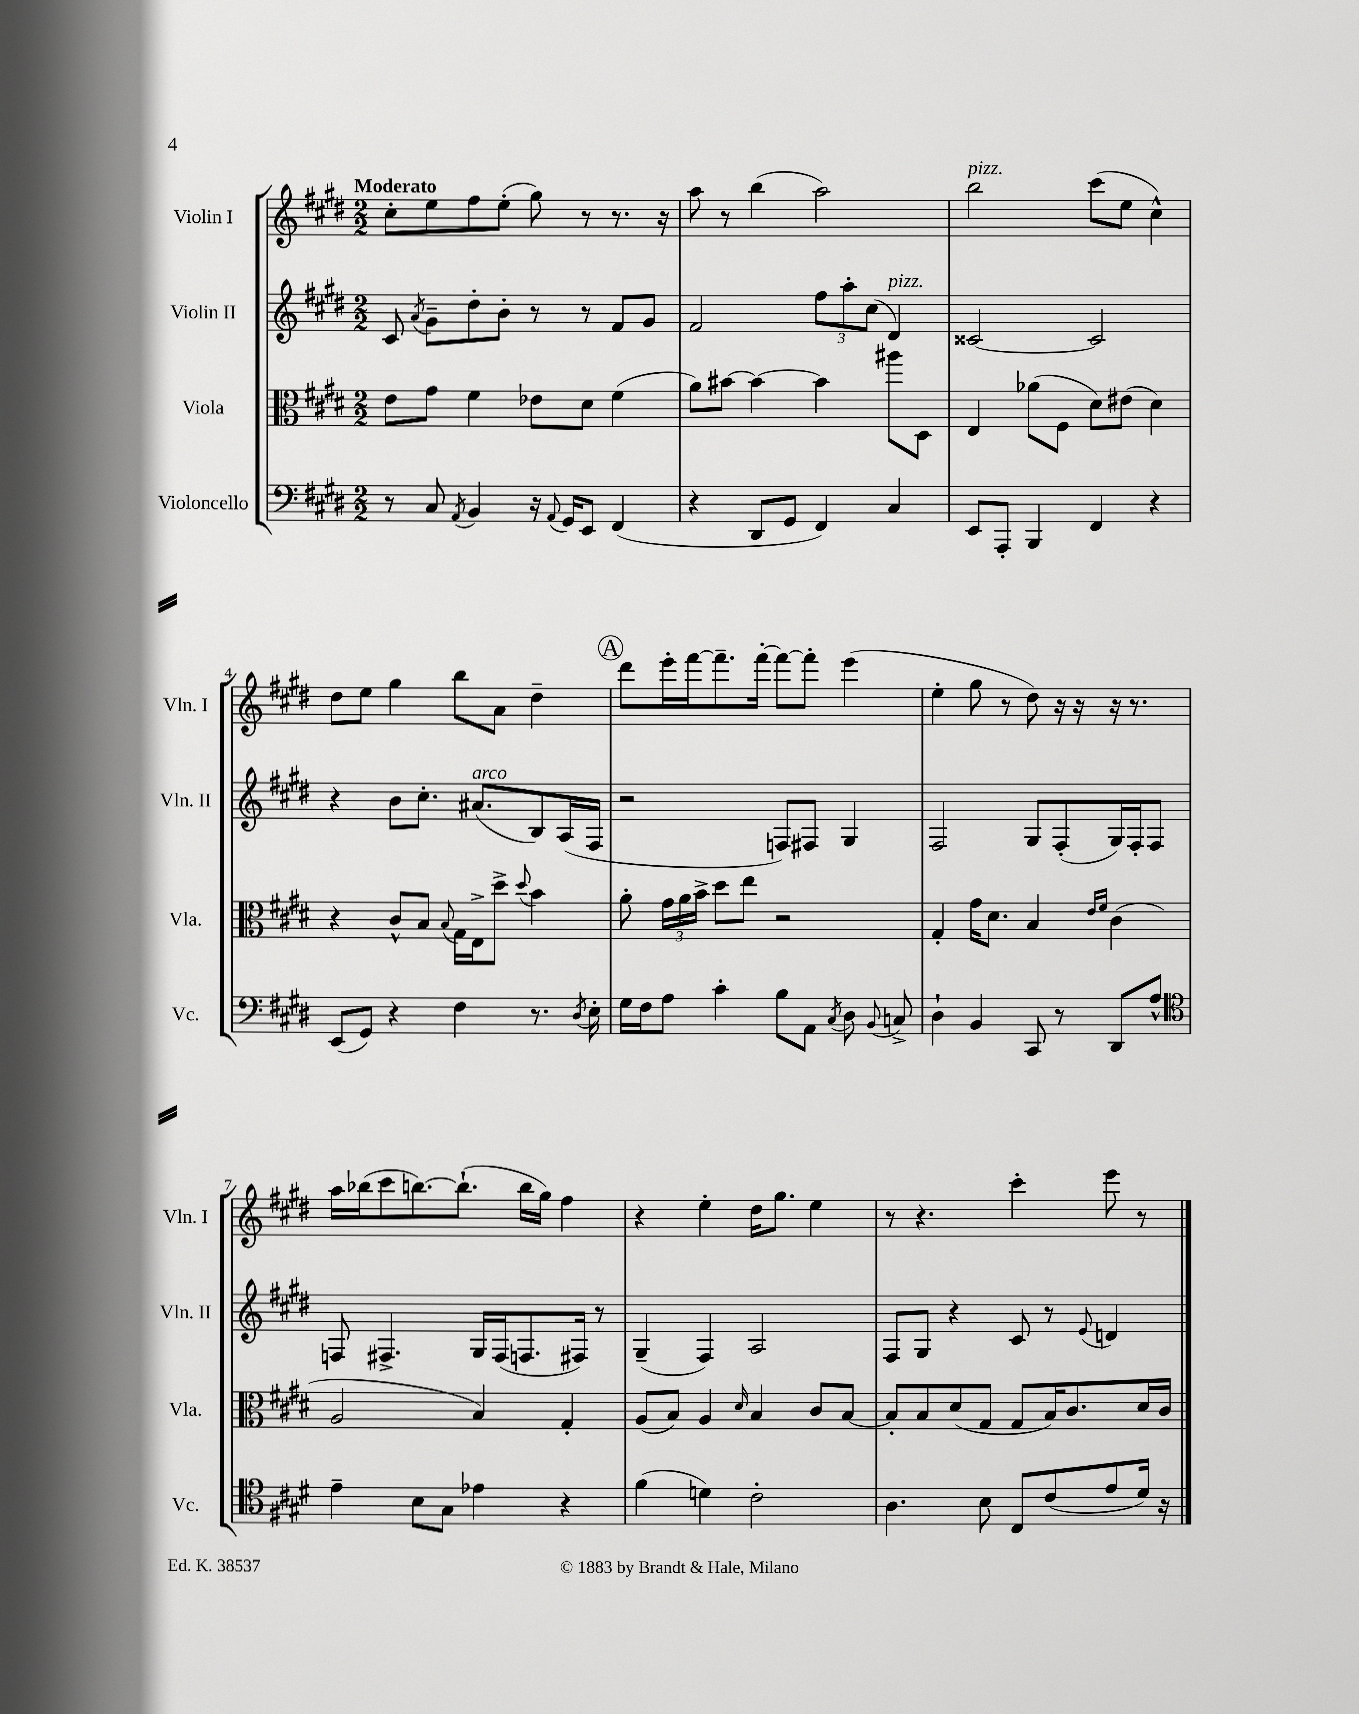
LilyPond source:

<<
\new StaffGroup <<
\new Staff = "s0" \with { instrumentName = "Violin I" shortInstrumentName = "Vln. I" } {
    \clef treble \key e \major \numericTimeSignature \time 2/2 \tempo "Moderato"
    \autoBeamOff cis''8[-. e''8 fis''8 e''8]-.( gis''8) r8 r8. r16 |
    a''8 r8 b''4( a''2) |
    b''2^\markup { \italic "pizz." } cis'''8[( e''8] cis''4-^) |
    dis''8[ e''8] gis''4 b''8[ a'8] dis''4-- |
    \mark \markup { \circle "A" } dis'''8[ e'''16-. fis'''16~ fis'''8.-- fis'''16]~-. fis'''8[~ fis'''8]-. e'''4( |
    e''4-. gis''8 r8 dis''8) r16 r16 r16 r8. |
    a''16[ bes''16( cis'''8 b''8.~) b''8.]-!( b''16[ gis''16]) fis''4 |
    r4 e''4-. dis''16[ gis''8.] e''4 |
    r8 r4. cis'''4-. e'''8 r8 \bar "|." |
}
\new Staff = "s1" \with { instrumentName = "Violin II" shortInstrumentName = "Vln. II" } {
    \clef treble \key e \major \numericTimeSignature \time 2/2
    \autoBeamOff cis'8 \acciaccatura { a'8 } gis'8[-- dis''8-. b'8]-. r8 r8 fis'8[ gis'8] |
    fis'2 \tuplet 3/2 { fis''8[ a''8-. cis''8]( } dis'4^\markup { \italic "pizz." }) |
    cisis'2~ cisis'2 |
    r4 b'8[ cis''8.]-. ais'8.[^\markup { \italic "arco" }( b8) a16( fis16] |
    \mark \markup { \circle "A" } r2 f8[) fis8] gis4 |
    fis2 gis8[ fis8-.( gis16) fis16-. fis8] |
    f8 fis4.-> gis16[ fis16( f8. fis16]) r8 |
    gis4--( fis4) a2 |
    fis8[ gis8] r4 cis'8 r8 \appoggiatura { e'8 } d'4 \bar "|." |
}
\new Staff = "s2" \with { instrumentName = "Viola" shortInstrumentName = "Vla." } {
    \clef alto \key e \major \numericTimeSignature \time 2/2
    \autoBeamOff e'8[ gis'8] fis'4 ees'8[ dis'8] fis'4( |
    a'8[) bis'8]~ bis'4~ bis'4 ais''8[ dis8] |
    e4 aes'8[( fis8] dis'8[) eis'8]( dis'4) |
    r4 cis'8[-^ b8] \appoggiatura { b8 } gis16[ e16-> dis''8]-> \appoggiatura { dis''8 } b'4 |
    \mark \markup { \circle "A" } a'8-. \tuplet 3/2 { gis'16[ a'16 b'16]-> } dis''8[ e''8] r2 |
    gis4-. gis'16[ dis'8.] b4 \grace { e'16[ fis'16] } cis'4( |
    a2 b4) gis4-. |
    a8[( b8]) a4 \grace { dis'16 } b4 cis'8[ b8]~ |
    b8[-. b8 dis'8( gis8] gis8[ b16) cis'8. dis'16 cis'16] \bar "|." |
}
\new Staff = "s3" \with { instrumentName = "Violoncello" shortInstrumentName = "Vc." } {
    \clef bass \key e \major \numericTimeSignature \time 2/2
    \autoBeamOff r8 cis8 \acciaccatura { a,8 } b,4 r16 \appoggiatura { a,8 } gis,16[ e,8] fis,4( |
    r4 dis,8[ gis,8] fis,4) cis4 |
    e,8[ a,,8]-. b,,4 fis,4 r4 |
    e,8[( gis,8]) r4 fis4 r8. \acciaccatura { dis8 } e16-. |
    \mark \markup { \circle "A" } gis16[ fis16 a8] cis'4-. b8[ a,8] \acciaccatura { cis8 } dis8 \appoggiatura { b,8 } c8-> |
    dis4-! b,4 cis,8 r8 dis,8[ a8]-^ |
    \clef tenor e'4-- b8[ gis8] ees'4 r4 |
    fis'4( d'4) cis'2-. |
    a4. b8 cis8[ cis'8( e'8 dis'16]) r16 \bar "|." |
}
>>
>>
